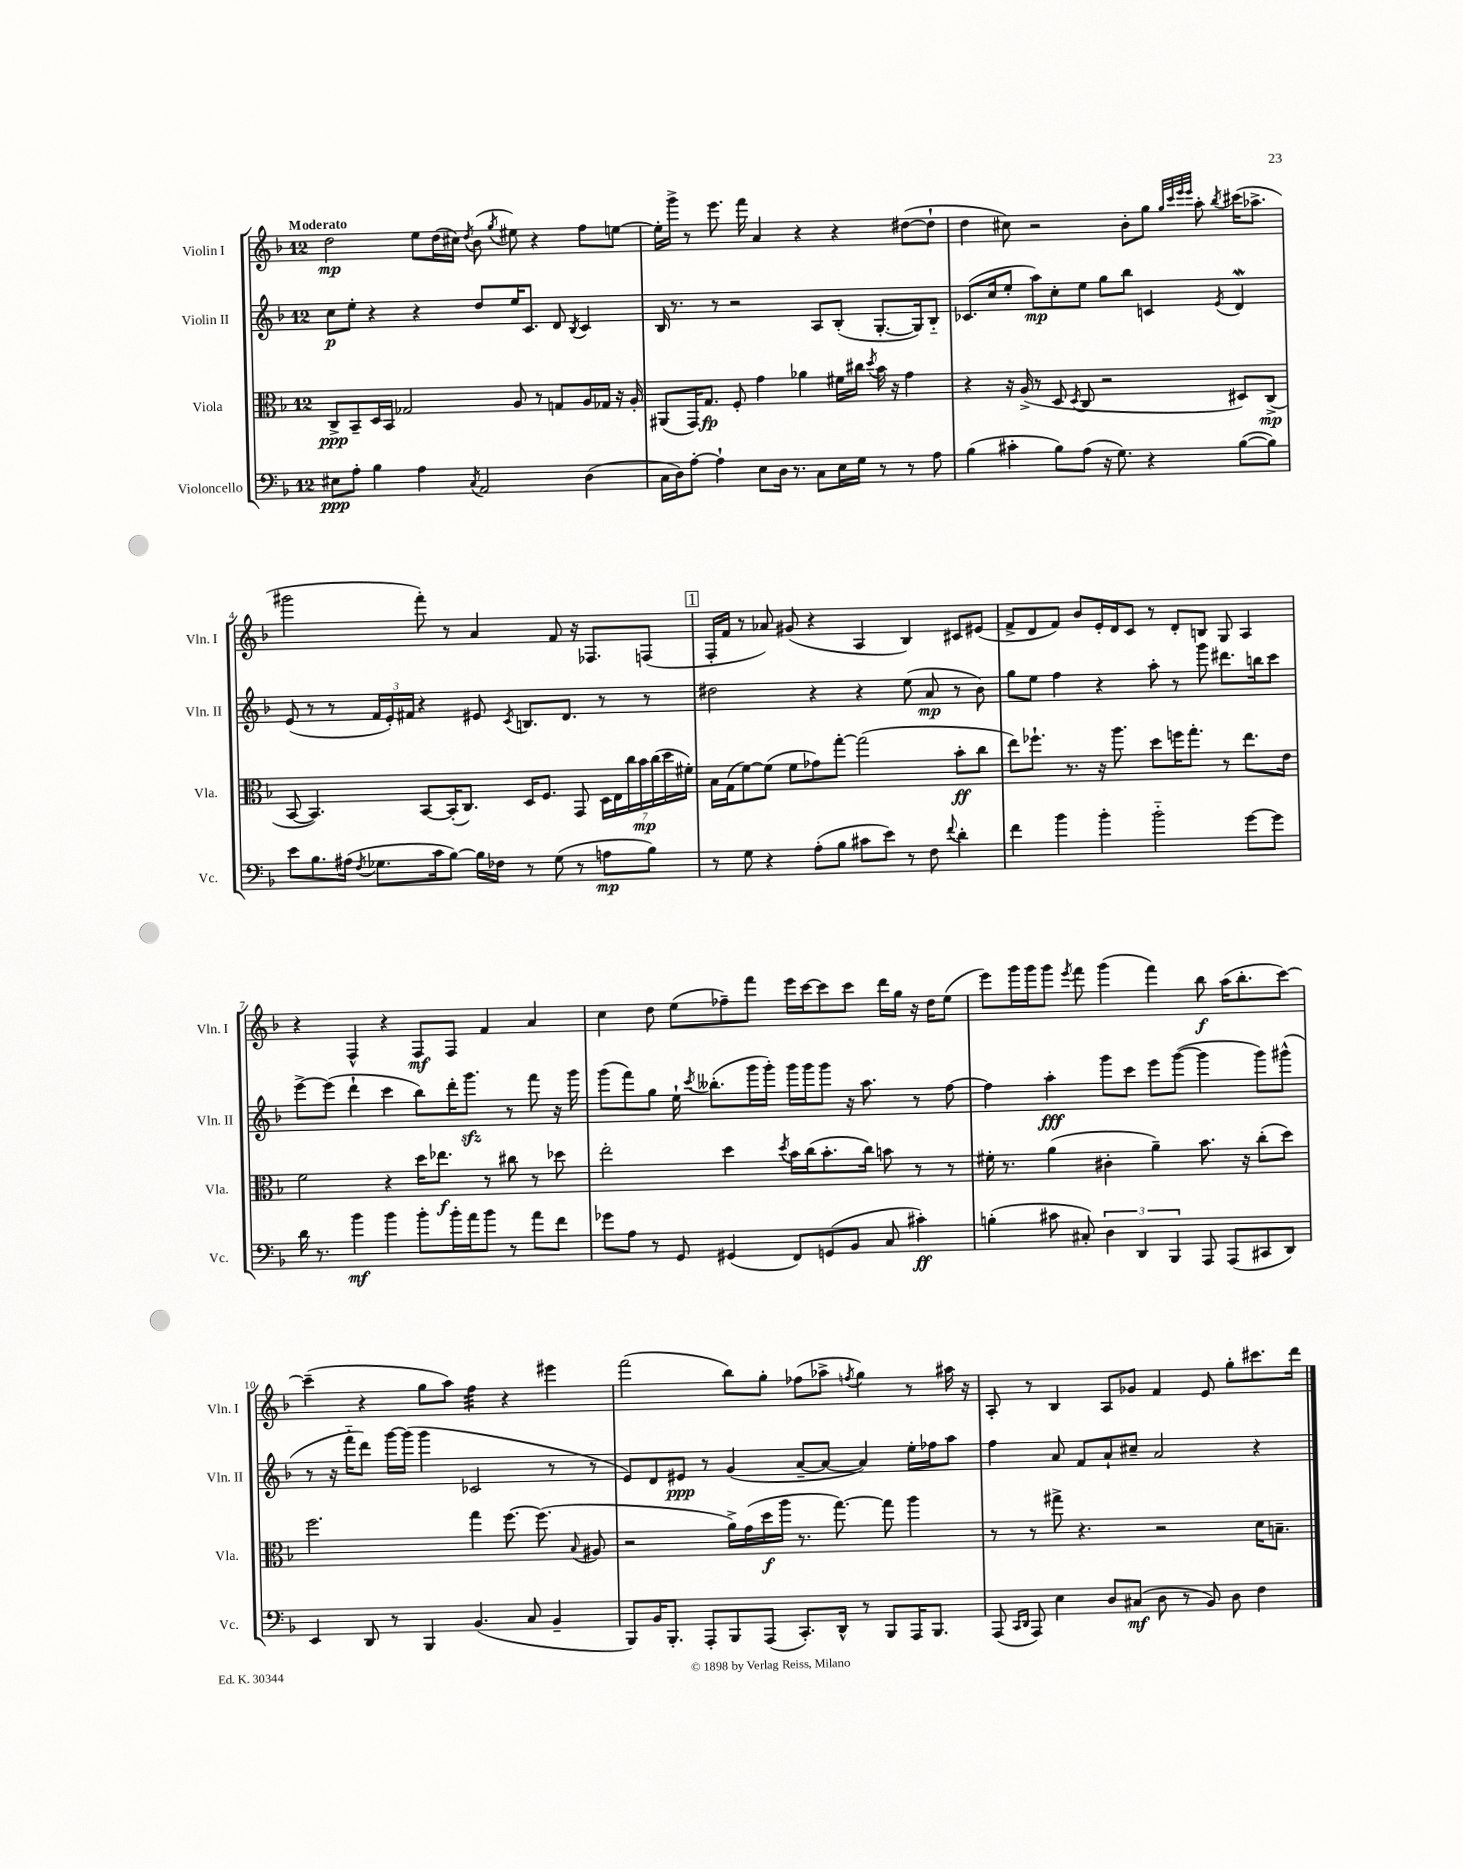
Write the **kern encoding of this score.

**kern	**kern	**kern	**kern
*staff4	*staff3	*staff2	*staff1
*clefF4	*clefC3	*clefG2	*clefG2
*k[b-]	*k[b-]	*k[b-]	*k[b-]
*M12/8	*M12/8	*M12/8	*M12/8
8E#\L	8C^/L	8cc\L	2dd\
8A'\J	8BB-~/	8ee'\J	.
4B-\	16D/L	4r	.
.	16BB-/JJ	.	.
.	2G-/	.	.
4A\	.	4r	8ee\L
.	.	.	(16dd\L
.	.	.	16cc#\JJ)
8qC/	.	.	8qdd/
2AA/	.	8dd/L	(8b-\
.	.	.	8qgg/
.	8A/	16ee/K	8ee#\)
.	.	8.c/J	.
.	8r	.	4r
.	8G/L	8d/	.
.	.	8qB-/	.
(4D\	16A/L	4c/	8ff\L
.	16G-/JJ	.	.
.	16r	.	[8ee\J
.	16A'/	.	.
=	=	=	=
16C\LL	(8AA#/L	16B-/	16ee'\]LL
16D\J)	.	8.r	16ggg^\JJ
[8A'\J	16GG/K)	.	8r
.	8.G/J	.	.
4A`\]	.	8r	8.eee\
.	8F'/	2r	.
.	.	.	16fff\
8E\L	4g\	.	4a/
16D\Jk	.	.	.
8.r	.	.	.
.	4a-\	.	4r
8C\L	.	8A/L	.
16E\L	16f#\LL	(8B-'/J	4r
16G\JJ	16cc#\JJ	.	.
.	8qdd/	.	.
8r	16b-\	[8.G'/L	.
.	16r	.	.
8r	4g\	.	([8dd#\L
.	.	16G/]k)	.
8A\	.	8B-'~/J	8dd#`\]J
=	=	=	=
(4B-\	4r	(8.c-/L	4dd\
.	.	16cc/k	.
4c#'\	16r	8ee'/J	8cc#\)
.	(16A^/	.	.
.	8r	8aa\L)	2r
8B-\L)	8D/	8cc'\	.
.	8qD/	.	.
(8A\J	8C/	8ee\J	.
16r	2r	8gg\L	.
8.G\)	.	.	.
.	.	8bb-\J	8b-'\L
4r	.	4c/	8gg\J
.	.	.	32qqgg/LLL
.	.	.	32qqccc/
.	.	.	32qqeee/
.	.	.	32qqeee/JJJ
.	.	.	8aa'\
.	.	8qe/	8qbb-/
([8B-\L	8D#/L)	4d/	(16ccc#\LK
.	.	.	8.aa-^\J
8B-\]J)	(8C^/J	.	.
=	=	=	=
8e\L	[8BB-/	(8e/	2ggg#\
8.B-\	4.BB-/])	8r	.
.	.	8r	.
(16A#\Jk	.	.	.
8qF/	.	.	.
8.G-\L	.	24f/LL	.
.	.	24e'/)	.
.	.	24f#/JJ	.
.	[8BB-/L	4r	8fff'\)
16c\k	.	.	.
[8B-\J)	(16BB-'/]K	.	8r
.	8.C/J)	.	.
16B-\]LL	.	8e#/	4a/
16F-\JJ	.	.	.
.	.	8qc/	.
8r	16D/LK	8.B/L	.
.	8.F/J	.	.
(8G-\	.	.	8f/
.	.	8.d/J	.
8r	8GG/	.	16r
.	.	.	8.F-/L
8A\L	28D\LL	8r	.
.	28E\	.	.
.	28cc\	.	.
.	28b-\	.	.
8B-\J)	.	8r	(8F/J
.	(28cc\	.	.
.	28dd\	.	.
.	28f#'\JJ)	.	.
=	=	=	=
8r	16B-\LL	2dd#\	16F'/LL
.	(16G\J	.	16f/JJ
8G\	[8f\)	.	8r
4r	(8f\]J	.	8a-/)
.	8f\L	.	(8g#/
(8A'\L	8g-\)	4r	4r
8B-\J	[8gg'\J	.	.
8c#\L	(2gg\]	4r	4A/
8e\J)	.	.	.
8r	.	(8ee\	4B-/)
8F\	.	8a/	.
8qqf/	.	.	.
4d'\	8b-'\L	8r	8c#/L
.	8cc\J	8b-\)	(8e#/J
=	=	=	=
4f\	8ee\L)	8gg\L	8f^/L
.	8.ff-`\J	8ee\J	8d/
4b-\	.	4ff\	8f/J)
.	8.r	.	.
.	.	.	8b-/L
4b-'\	16r	4r	16e'/L
.	8.aa\	.	16d/J
.	.	.	8c/J
2b-'~\	8dd\L	8aa'\	8r
.	16ff\K	8r	8d'/L
.	8.gg'\J	.	.
.	.	8ggg\	8B/J
.	8r	8.ddd#\L	8G/
[8g\L	8.ee\L	.	4A/
.	.	16bb\k	.
8g\]J	.	8ccc\J	.
.	16e\Jk	.	.
=	=	=	=
16d\	2f\	[8eee^\L	4r
8.r	.	.	.
.	.	(8eee\]J	.
4b-\	.	4ddd`\	4F^^/
4b-\	4r	4ccc\	4r
8b-'\L	16dd\LK	8bb-\L)	8F/L
.	8.ee-\J	.	.
16b-'\L	.	16ddd'\K	8F/J
16a\J	.	8.ggg\J	.
8b-\J	8r	.	4f/
8r	8cc#\	8r	.
8a\L	8r	8fff\	4a/
8f\J	8dd-\	16r	.
.	.	16ggg\	.
=	=	=	=
8g-\L	2ee'\	(8ggg\L	4cc\
8A\J	.	8fff\)	.
8r	.	8gg\J	8dd\
8GG/	.	16ee`\	(8ee\L
.	.	8qccc/	.
.	.	(8.bb--'\L	.
(4GG#/	4dd\	.	8ff-~\)
.	.	16ggg\L	8fff\J
.	.	16ggg'\JJ)	.
.	8qdd/	.	.
8FF/L)	16b-\LL	16ggg\LL	16eee\LL
.	(16cc\J	16ggg\J	[16ccc\J
(8GG/	8.b-'\	8ggg\J	8ccc\]
8BB-/J	.	16r	8ccc\J
.	16cc\Jk)	8.aa\	.
8C/	8b\	.	16ddd\LL
.	.	.	16gg\JJ
4c#'\)	8r	8r	16r
.	.	.	16dd\LK
.	8r	[8ff\	(8ee\J
=	=	=	=
(4B'\	16f#'\	4ff\]	8eee\L)
.	8.r	.	.
.	.	.	16ggg\L
.	.	.	16ggg\J
8c#\	(4a\	4aa'\	8ggg\J
.	.	.	8qeee/
8C#'/)	.	.	8fff\
6D\	4c#'\	8ggg\L	(4ggg\
.	.	8ccc\J	.
6DD/	.	.	.
.	4a~\)	8eee\L	4fff\)
6BBB-/	.	.	.
.	.	([8ggg\J	.
8AAA/	8.b-\	4ggg\]	8bb-\
(8AAA/L	.	.	(16aa\LK
.	16r	.	8.bb-'\
8CC#/	(8cc'\L	8ggg\L)	.
8DD/J)	8dd\J)	(8ggg#^^\J	[8ccc\J)
=	=	=	=
4EE/	2.ff\	8r	(4ccc~\]
.	.	16r	.
.	.	16fff'~\LK	.
8DD/	.	8ddd\J)	4r
8r	.	[16ggg\LL	.
.	.	(16ggg\]JJ	.
4BBB-/	.	4ggg\	8gg\L
.	.	.	8aa\J)
(4.BB-/	4gg\	2c-/	4ff\
.	[8.ff\	.	4r
8C/	.	.	.
.	(8.ff\]	.	.
4BB-~/	.	8r	4eee#\
.	8qqB-/	.	.
.	8A#/	8r	.
=	=	=	=
8BBB-/L)	2r	8e/L)	(2fff\
16BB-/K	.	8d/	.
8.BBB-'/J	.	.	.
.	.	8e#/J	.
8AAA'/L	.	8r	.
8BBB-/	16a^\LL)	(4g/	8bb-\L)
.	(16g\	.	.
(8AAA/J	16dd\	.	8gg'\J
.	16aa\JJ	.	.
8.CC'/L)	8.r	[8a~/L	(8ff-\L
.	.	8a/_J	8aa-^\J
16DD^^/Jk	[8.gg\)	.	.
.	.	.	8qff/
8r	.	4a/])	4gg\)
8BBB-/L	8gg\]	.	.
16AAA/K	4aa\	16ee'\LL	8r
8.BBB-/J	.	16ff-\J	.
.	.	8aa\J	16aa#\
.	.	.	16r
=	=	=	=
(8AAA/	8r	4ff\	8A'/
16qqCC/LL	.	.	.
16qqDD/JJ	.	.	.
8AAA/)	8r	.	8r
4E\	8gg#^\	8a/	4B-/
.	4.r	8f/L	.
8D/L	.	8a`/	8A/L
(8C#/J	.	8cc#~/J	8g-/J
8D\	2r	2a/	4f/
8r	.	.	.
8BB-/)	.	.	8e/
8D\	.	.	8gg'\L
4F\	16d\LK	4r	8.ccc#\
.	8.B~\J	.	.
.	.	.	16ddd\Jk
==	==	==	==
*-	*-	*-	*-
